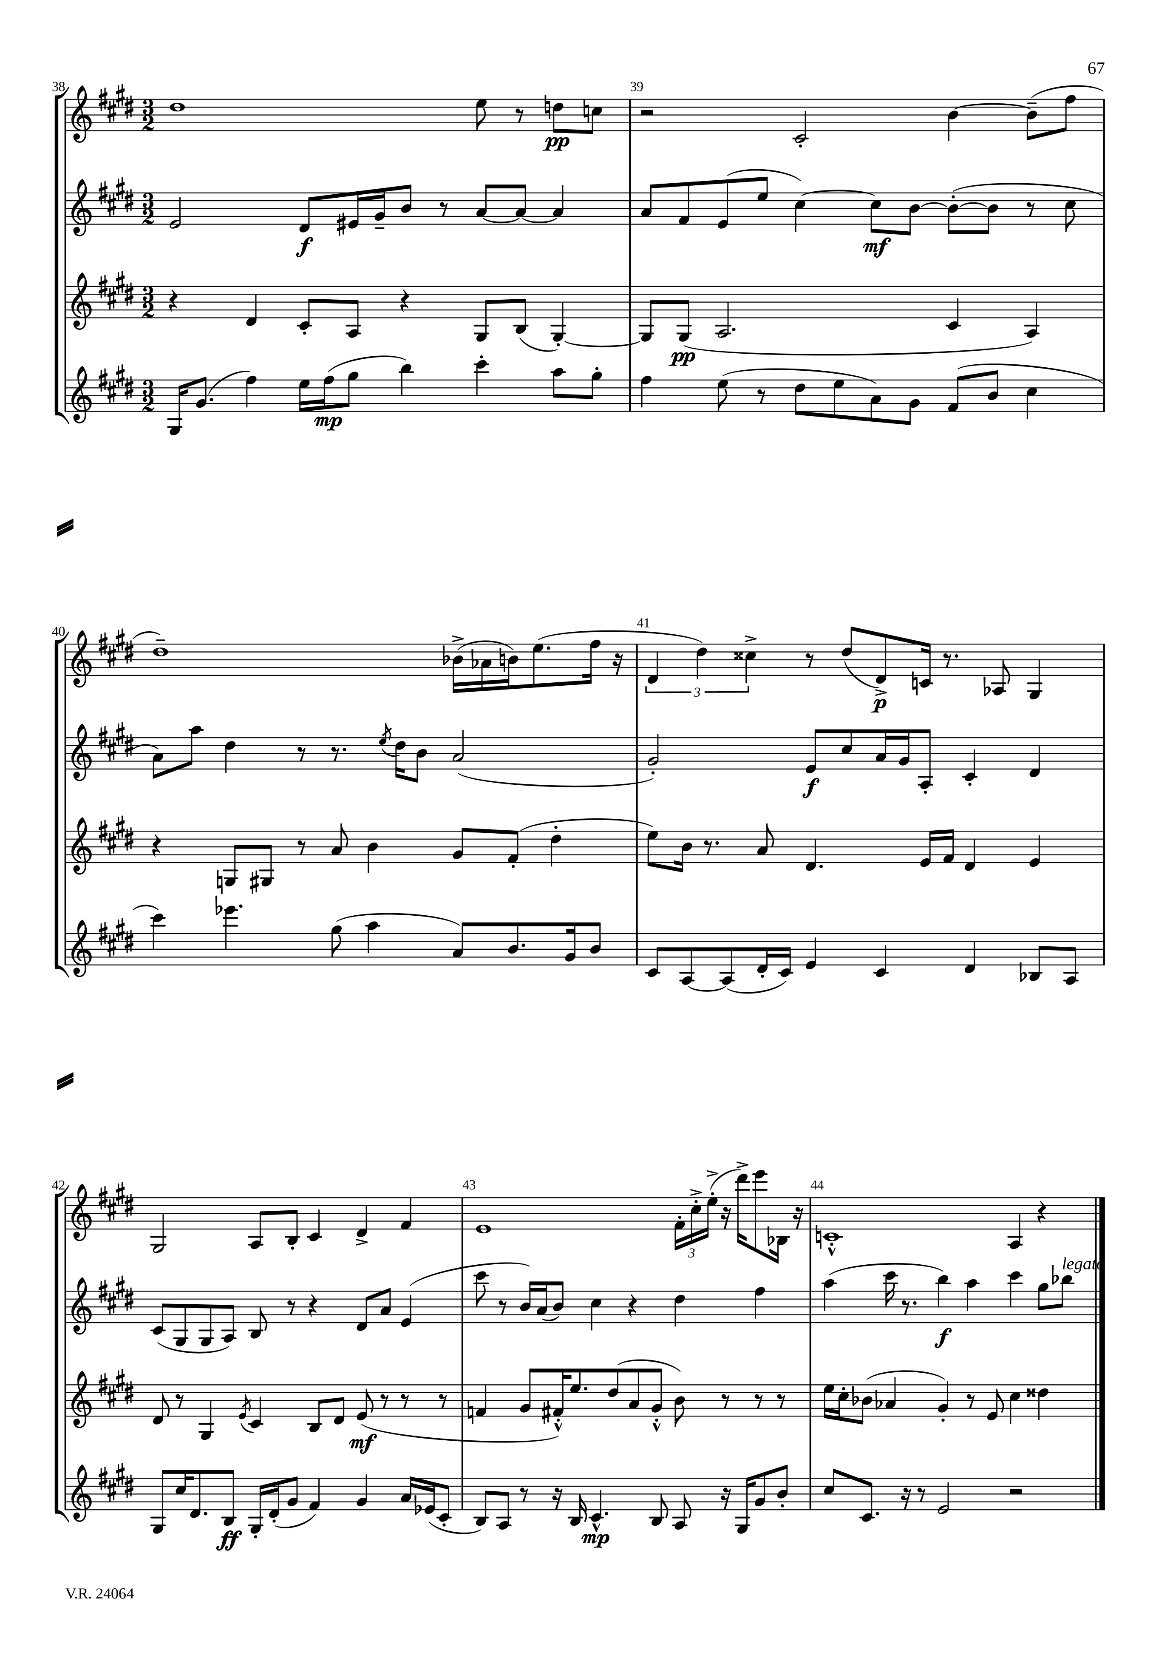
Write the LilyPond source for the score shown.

<<
\new StaffGroup <<
\new Staff = "s0" {
    \clef treble \key e \major \numericTimeSignature \time 3/2
    dis''1 e''8 r8 d''8\pp c''8 |
    r2 cis'2-. b'4~ b'8--( fis''8 |
    dis''1--) bes'16->( aes'16 b'16) e''8.( fis''16 r16 |
    \tuplet 3/2 { dis'4 dis''4) cisis''4-> } r8 dis''8( dis'8->\p) c'16 r8. aes8 gis4 |
    gis2 a8 b8-. cis'4 dis'4-> fis'4 |
    e'1 \tuplet 3/2 { fis'16-. cis''16-.-> e''16-.->( } r16 dis'''16->) e'''8 bes16 r16 |
    c'1-.-^ a4 r4 \bar "|." |
}
\new Staff = "s1" {
    \clef treble \key e \major \numericTimeSignature \time 3/2
    e'2 dis'8\f eis'16 gis'16-- b'8 r8 a'8~ a'8~ a'4 |
    a'8 fis'8 e'8( e''8 cis''4~) cis''8\mf b'8~ b'8~-.( b'8 r8 cis''8 |
    a'8) a''8 dis''4 r8 r8. \acciaccatura { e''8 } dis''16 b'8 a'2( |
    gis'2-.) e'8\f cis''8 a'16 gis'16 a8-. cis'4-. dis'4 |
    cis'8( gis8 gis8 a8) b8 r8 r4 dis'8 a'8 e'4( |
    cis'''8 r8 b'16) a'16( b'8) cis''4 r4 dis''4 fis''4 |
    a''4( cis'''16 r8. b''4\f) a''4 cis'''4 gis''8 bes''8^\markup { \italic "legato" } \bar "|." |
}
\new Staff = "s2" {
    \clef treble \key e \major \numericTimeSignature \time 3/2
    r4 dis'4 cis'8-. a8 r4 gis8 b8( gis4~-.) |
    gis8 gis8\pp( a2. cis'4 a4) |
    r4 g8 gis8 r8 a'8 b'4 gis'8 fis'8-.( dis''4-. |
    e''8) b'16 r8. a'8 dis'4. e'16 fis'16 dis'4 e'4 |
    dis'8 r8 gis4 \acciaccatura { e'8 } cis'4 b8 dis'8 e'8\mf( r8 r8 r8 |
    f'4 gis'8 fis'16-.-^) e''8. dis''8( a'8 gis'8-.-^ b'8) r8 r8 r8 |
    e''16 cis''16-. bes'8( aes'4 gis'4-.) r8 e'8 cis''4 disis''4 \bar "|." |
}
\new Staff = "s3" {
    \clef treble \key e \major \numericTimeSignature \time 3/2
    gis16 gis'8.( fis''4) e''16 fis''16\mp( gis''8 b''4) cis'''4-. a''8 gis''8-. |
    fis''4 e''8( r8 dis''8 e''8 a'8) gis'8 fis'8( b'8 cis''4 |
    cis'''4) ees'''4. gis''8( a''4 a'8) b'8. gis'16 b'8 |
    cis'8 a8~ a8( dis'16-. cis'16) e'4 cis'4 dis'4 bes8 a8 |
    gis8 cis''16 dis'8. b8\ff gis16-. dis'16-.( gis'8 fis'4) gis'4 a'16 ees'16( cis'8-. |
    b8) a8 r8 r16 b16 cis'4.-^\mp b8 a8 r16 gis16 gis'8 b'8-. |
    cis''8 cis'8. r16 r8 e'2 r2 \bar "|." |
}
>>
>>
\layout { \context { \Score currentBarNumber = #38 \override BarNumber.break-visibility = ##(#f #t #t) barNumberVisibility = #all-bar-numbers-visible } }
